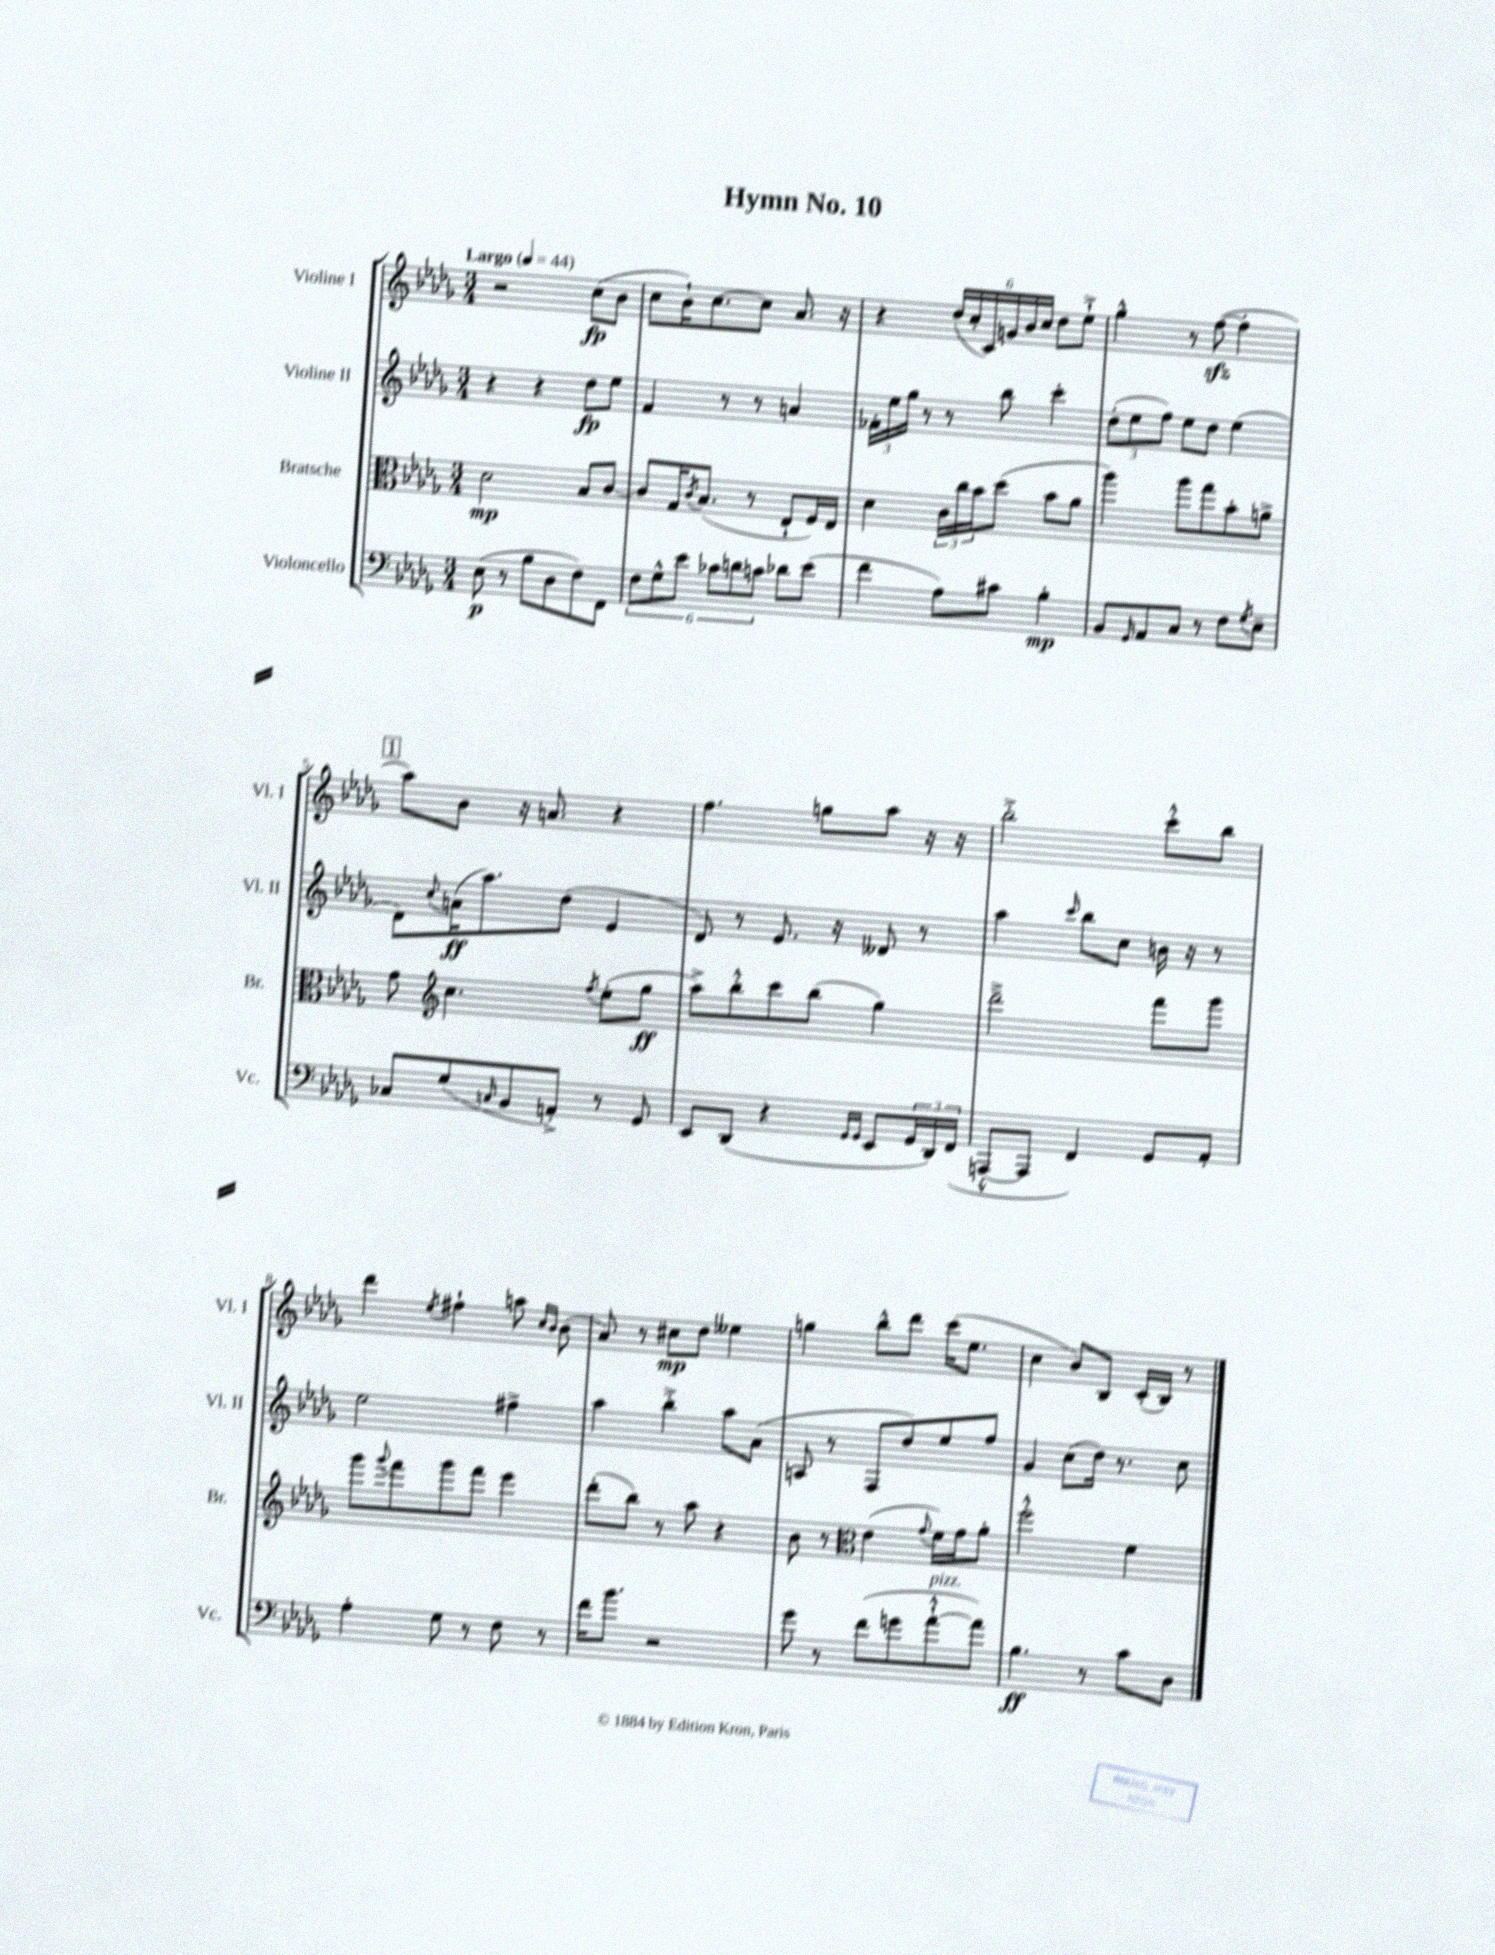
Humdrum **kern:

**kern	**dynam	**kern	**dynam	**kern	**dynam	**kern	**dynam
*part4	*part4	*part3	*part3	*part2	*part2	*part1	*part1
*staff4	*staff4	*staff3	*staff3	*staff2	*staff2	*staff1	*staff1
*I"Violoncello	*	*I"Bratsche	*	*I"Violine II	*	*I"Violine I	*
*I'Vc.	*	*I'Br.	*	*I'Vl. II	*	*I'Vl. I	*
*clefF4	*	*clefC3	*	*clefG2	*	*clefG2	*
*k[b-e-a-d-g-]	*	*k[b-e-a-d-g-]	*	*k[b-e-a-d-g-]	*	*k[b-e-a-d-g-]	*
*M3/4	*	*M3/4	*	*M3/4	*	*M3/4	*
*MM44	*	*MM44	*	*MM44	*	*MM44	*
=1	=1	=1	=1	=1	=1	=1	=1
!	!	!	!	!	!	!LO:TX:a:B:t=Largo	!
(8E-\	p	2d-\	mp	4r	.	2r	.
8r	.	.	.	.	.	.	.
8B-\L	.	.	.	4r	.	.	.
8D-\	.	.	.	.	.	.	.
8F\)	.	8B-/L	.	8dd-\L	fp	(8cc\L	fp
8FF\J	.	[8c/J	.	8ee-\J	.	8b-\J	.
=2	=2	=2	=2	=2	=2	=2	=2
12F\L	.	8c/L]	.	4f/	.	8cc\L	.
12G-^^\	.	.	.	.	.	.	.
.	.	16G-/K	.	.	.	16b-`\K)	.
12e-\J	.	.	.	.	.	.	.
.	.	8qc/	.	.	.	.	.
.	.	(8.B-/J	.	.	.	[8.cc\	.
12c-X\L	.	.	.	8r	.	.	.
12dn\	.	.	.	.	.	.	.
.	.	8r	.	8r	.	8cc\J]	.
12cn\J	.	.	.	.	.	.	.
8d-X\L	.	8E-`/L	.	4an/	.	8.a-/	.
(8e-\J	.	16F/L)	.	.	.	.	.
.	.	16E-/JJ	.	.	.	16r	.
=3	=3	=3	=3	=3	=3	=3	=3
4f\	.	4d-\	.	24f-X'\LL	.	4r	.
.	.	.	.	24ee-\	.	.	.
.	.	.	.	24gg-\JJ	.	.	.
.	.	.	.	8r	.	.	.
8A-\L)	.	24c\LL	.	8r	.	(24dd-/LL	.
.	.	24cc\	.	.	.	24cc'/	.
.	.	24b-\J	.	.	.	24c/)	.
8c#X\J	.	(8dd-\J	.	8bb-\	.	24gn/	.
.	.	.	.	.	.	24b-/	.
.	.	.	.	.	.	24cc/JJ	.
4B-'\	mp	8b-\L	.	4ccc'\	.	8dd-\L	.
.	.	8a-\J	.	.	.	8ee-`^\J	.
=4	=4	=4	=4	=4	=4	=4	=4
8BB-/L	.	4aa-\)	.	(12dd-'\L	.	4gg-^^\	.
.	.	.	.	12ee-\	.	.	.
16qqGG-/	.	.	.	.	.	.	.
8AA-/	.	.	.	.	.	.	.
.	.	.	.	12ff\J)	.	.	.
8C/J	.	8aa-\L	.	8ee-\L	.	8r	.
8r	.	8gg-\	.	8dd-\J	.	([8ffzz\	.
8F\L	.	8b-'\	.	(4ee-\	.	4ff'\]	.
8qG-/	.	.	.	.	.	.	.
8E-~\J	.	8an^\J	.	.	.	.	.
!!LO:LB:g=z
!!LO:REH:place=s1:t=1
=5	=5	=5	=5	=5	=5	=5	=5
8C-X/L	.	8g-\	.	8d-\L)	.	8aa-\L)	.
*	*	*clefG2	*	*	*	*	*
.	.	.	.	8qqcc/	.	.	.
(8G-/	.	4.cc\	.	(16an\K	ff	8b-\J	.
.	.	.	.	8.aa-\)	.	.	.
16qqCn/	.	.	.	.	.	.	.
8BB-/	.	.	.	.	.	16r	.
.	.	.	.	.	.	8.an/	.
8AAn'^/J)	.	.	.	(8dd-\J	.	.	.
.	.	8qff/	.	.	.	.	.
8r	.	(8ee-'\L	.	4e-/	.	4r	.
8GG-/	.	8gg-\J	ff	.	.	.	.
=6	=6	=6	=6	=6	=6	=6	=6
8EE-/L	.	8aa-^\L)	.	8d-/)	.	4.ff\	.
(8DD-/J	.	8bb-'^^\	.	8r	.	.	.
4r	.	8ccc\	.	8.e-/	.	.	.
.	.	(8bb-\J	.	.	.	8ggn\L	.
.	.	.	.	16r	.	.	.
16qqGG-/LL	.	.	.	.	.	.	.
16qqGG-/JJ	.	.	.	.	.	.	.
8EE-/L	.	4gg-\)	.	8d--X/	.	8aa-\J	.
24GG-/L	.	.	.	8r	.	16r	.
24DD-/)	.	.	.	.	.	.	.
.	.	.	.	.	.	16r	.
(24FF/JJ	.	.	.	.	.	.	.
=7	=7	=7	=7	=7	=7	=7	=7
[8AAAn'^^/L	.	2ddd-~^\	.	4aa-\	.	2bb-'^\	.
8AAA/J]	.	.	.	.	.	.	.
.	.	.	.	16qqccc/	.	.	.
4FF/)	.	.	.	8bb-\L	.	.	.
.	.	.	.	8cc\J	.	.	.
8GG-/L	.	8fff\L	.	16bn\	.	8ccc'^^\L	.
.	.	.	.	16r	.	.	.
8AA-'/J	.	8ggg-\J	.	8r	.	8bb-\J	.
!!LO:LB:g=z
=8	=8	=8	=8	=8	=8	=8	=8
4A-'\	.	8ggg-\L	.	2ee-\	.	4ddd-\	.
.	.	8qqggg-/	.	.	.	.	.
.	.	8fff\	.	.	.	.	.
.	.	.	.	.	.	8qee-/	.
8G-\	.	8ggg-\	.	.	.	4ff#X`\	.
8r	.	8fff\J	.	.	.	.	.
8F\	.	4eee-\	.	4ff#X^\	.	8aan\	.
.	.	.	.	.	.	16qqcc/LL	.
.	.	.	.	.	.	16qqb-/JJ	.
8r	.	.	.	.	.	(8b-\	.
=9	=9	=9	=9	=9	=9	=9	=9
16f\KL	.	(8ddd-'\L	.	4aa-\	.	8a-/)	.
8.b-\J	.	.	.	.	.	.	.
.	.	8bb-\J)	.	.	.	8r	.
2r	.	8r	.	4bb-'^\	.	8cc#X\L	mp
.	.	8aa-\	.	.	.	8dd-\J	.
.	.	4r	.	8aa-\L	.	4ee--X\	.
.	.	.	.	(8a-\J	.	.	.
=10	=10	=10	=10	=10	=10	=10	=10
8g-\	.	8b-\	.	8An/	.	4ggn\	.
8r	.	8r	.	8r	.	.	.
*	*	*clefC3	*	*	*	*	*
(8f\L	.	(4e-\	.	8F/L	.	8bb-^^\L	.
8gn\	.	.	.	8dd-/)	.	8ddd-\J	.
.	.	8qqg-/	.	.	.	.	.
!LO:TX:a:i:t=pizz.	!	!	!	!	!	!	!
[8a-`^^\	.	16f\LL)	.	8ee-/	.	(16ccc\KL	.
.	.	16g-\J	.	.	.	8.ee-\J	.
8a-\J])	.	8a-'\J	.	8ff/J	.	.	.
=11	=11	=11	=11	=11	=11	=11	=11
4.B-\	ff	2ff'^^\	.	4g-/	.	4cc\	.
.	.	.	.	(8cc\L	.	8b-/L)	.
8r	.	.	.	16dd-\Jk)	.	8B-/J	.
.	.	.	.	8.r	.	.	.
8c\L	.	4f\	.	.	.	(16c'/LL	.
.	.	.	.	.	.	16B-/JJ)	.
8D-\J	.	.	.	8cc\	.	8r	.
==	==	==	==	==	==	==	==
*-	*-	*-	*-	*-	*-	*-	*-
